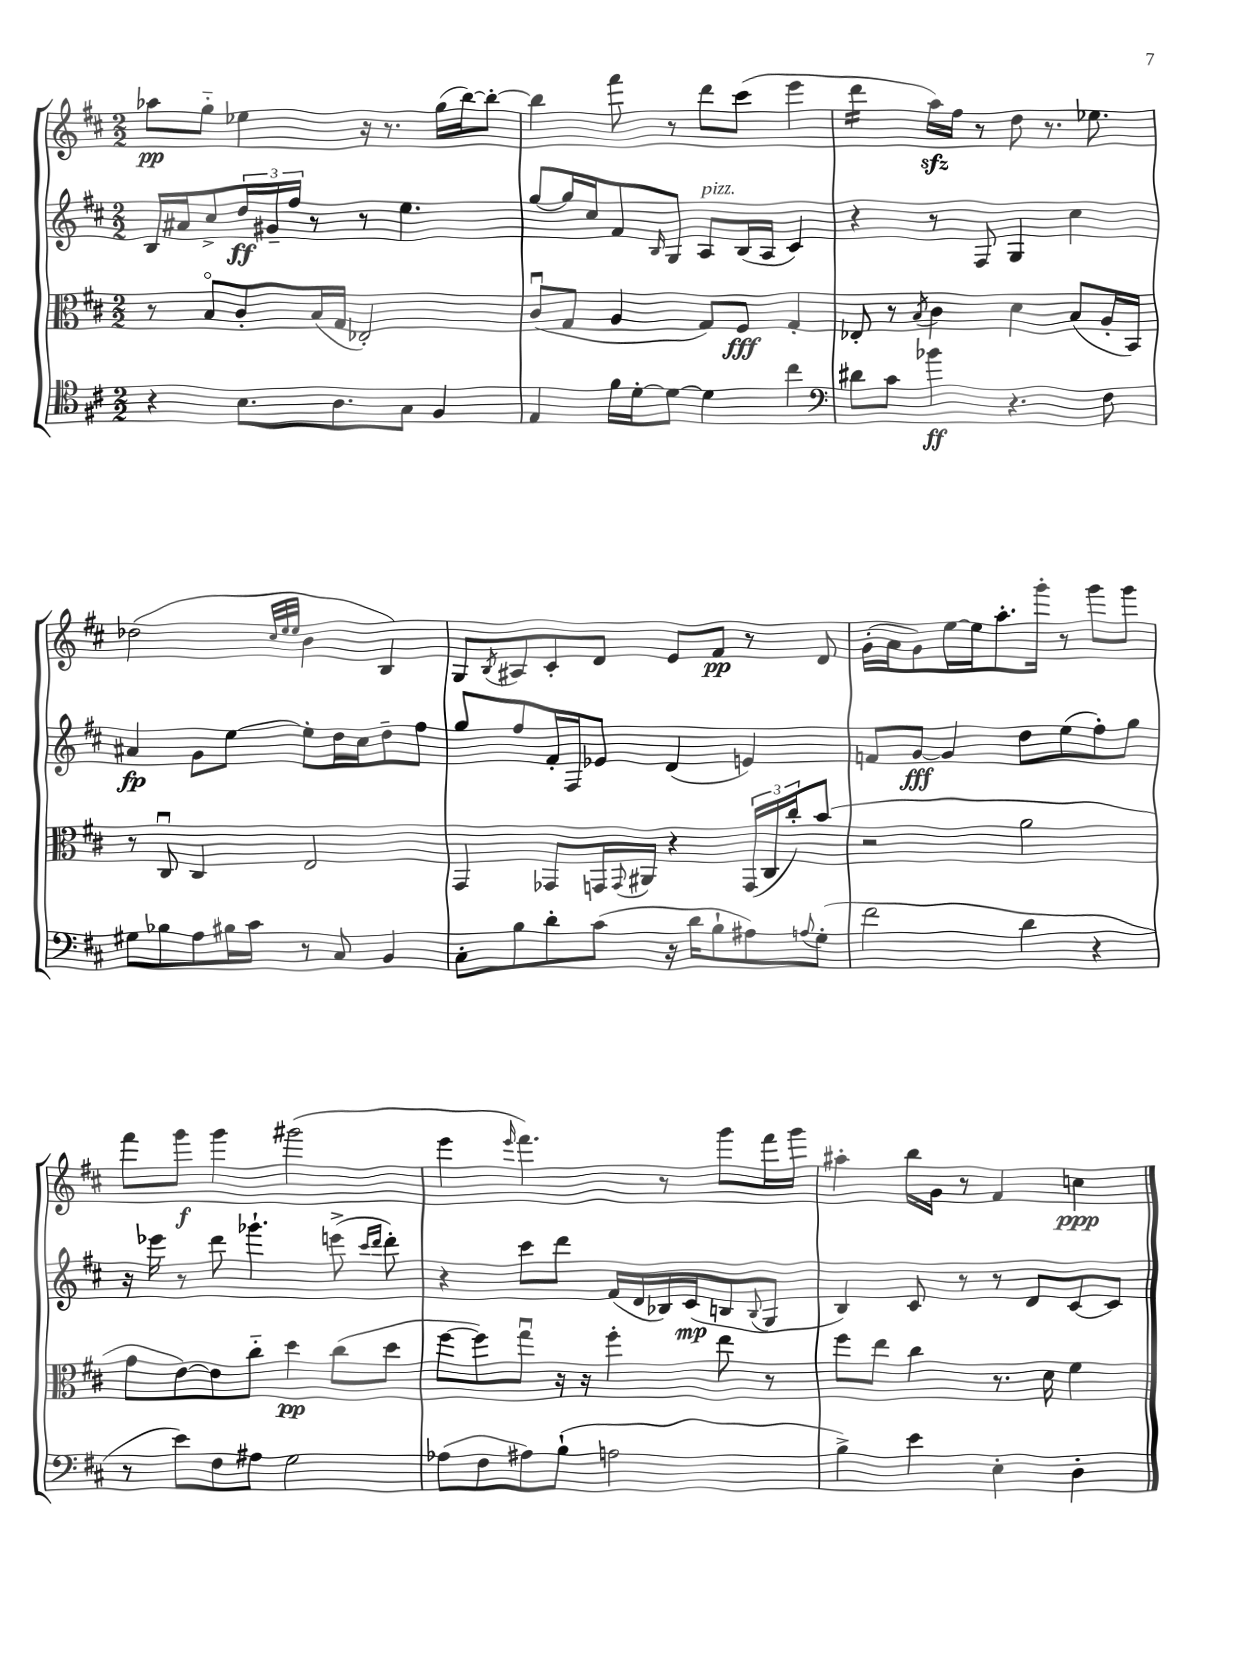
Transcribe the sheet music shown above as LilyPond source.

<<
\new StaffGroup <<
\new Staff = "s0" {
    \clef treble \key d \major \numericTimeSignature \time 2/2
    aes''8\pp g''8-_ ees''4 r16 r8. g''16( b''16~) b''8~-. |
    b''4 fis'''8 r8 d'''8 cis'''8( e'''4 |
    d'''4:16 a''16\sfz) fis''16 r8 d''8 r8. ees''8. |
    des''2( \grace { cis''32 e''32 e''32 } b'4 b4) |
    g8 \acciaccatura { b8 } ais8 cis'8-. d'8 e'8 fis'8\pp r8 d'8 |
    g'16-.( a'16 g'8) e''16~ e''16 a''8.-. g'''16-. r8 g'''8 g'''8 |
    fis'''8 g'''8\f g'''4 gis'''2( |
    e'''4 \grace { e'''16 } fis'''4.) r8 g'''8 fis'''16 g'''16 |
    ais''4-. b''16 g'16 r8 fis'4 c''4\ppp \bar "|." |
}
\new Staff = "s1" {
    \clef treble \key d \major \numericTimeSignature \time 2/2
    b16 ais'16 cis''8-> \tuplet 3/2 { d''16\ff gis'16-- fis''16 } r8 r8 e''4. |
    g''8~ g''16 cis''16 fis'8 \grace { b16 } g8 a8^\markup { \italic "pizz." } b16( a16 cis'4) |
    r4 r8 fis8 g4 cis''4 |
    ais'4\fp g'8 e''8~ e''8-. d''16 cis''16 d''8-- fis''8 |
    g''8 fis''8 fis'16-. fis16 ees'8 d'4( e'4) |
    f'8 g'8~\fff g'4 d''8 e''8( fis''8-.) g''8 |
    r16 ees'''16 r8 d'''8 ges'''4.-! e'''8->( \grace { cis'''16 d'''16 } d'''8-.) |
    r4 cis'''8 d'''8 fis'16( d'16 bes16) cis'16\mp( b8 \appoggiatura { b8 } g8 |
    b4) cis'8 r8 r8 d'8 cis'8~ cis'8 \bar "|." |
}
\new Staff = "s2" {
    \clef alto \key d \major \numericTimeSignature \time 2/2
    r8 b8\flageolet cis'8-. b16( g16 ees2-.) |
    cis'8\downbow( g8 a4 g8) fis8\fff g4-. |
    ees8-. r8 \acciaccatura { b8 } cis'4 d'4 b8( a16-. b,16) |
    r8 cis8\downbow cis4 e2 |
    g,4 ges,8 g,16 \appoggiatura { g,8 } ais,16 r4 \tuplet 3/2 { g,16( cis16 cis''16-.) } b'8( |
    r2 a'2 |
    g'8 e'8~) e'8 cis''8-_ d''4\pp cis''8( d''8 |
    fis''8~ fis''8) g''8\downbow r16 r16 fis''4-. e''8 r8 |
    fis''8 e''8 cis''4 r8. d'16 fis'4 \bar "|." |
}
\new Staff = "s3" {
    \clef tenor \key d \major \numericTimeSignature \time 2/2
    r4 b8. a8. g8 fis4 |
    e4 fis'16 d'16~-. d'8~ d'4 cis''4 |
    \clef bass dis'8 cis'8 bes'4\ff r4. fis8 |
    gis8 bes8 a8 bis16 cis'16 r8 cis8 b,4 |
    cis8-. b8 d'8-. cis'8( r16 d'16 b8-! ais8) \appoggiatura { a8 } g8-.( |
    fis'2 d'4 r4 |
    r8 e'8) fis8 ais8 g2 |
    aes8( fis8 ais8) b8-!( a2 |
    b4->) e'4 e4-. d4-. \bar "|." |
}
>>
>>
\layout { \context { \Score \remove "Bar_number_engraver" } }
